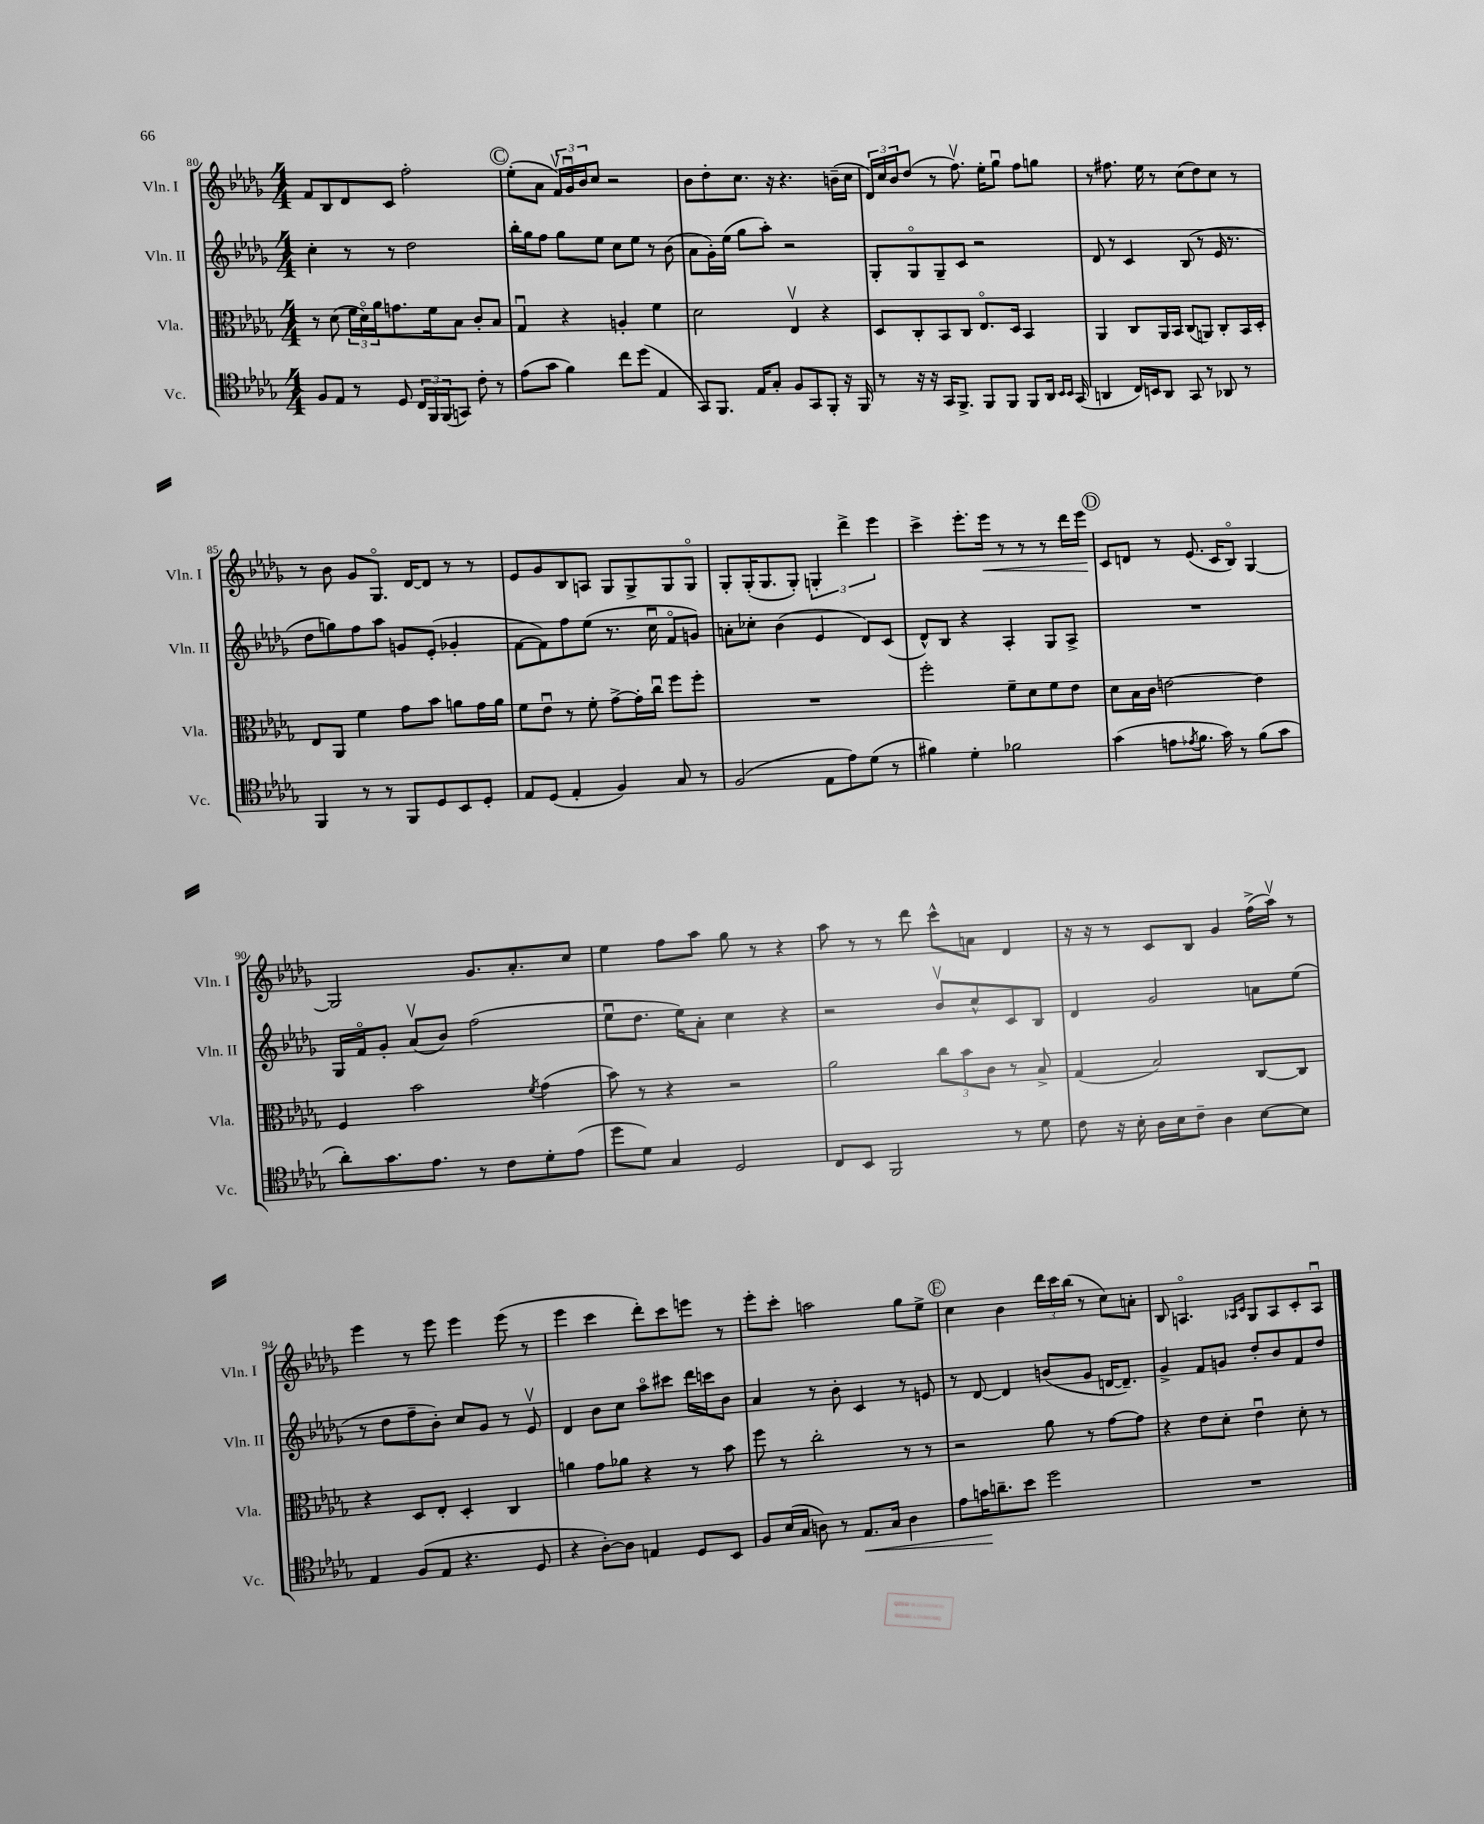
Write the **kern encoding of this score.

**kern	**kern	**kern	**kern
*staff4	*staff3	*staff2	*staff1
*clefC4	*clefC3	*clefG2	*clefG2
*k[b-e-a-d-g-]	*k[b-e-a-d-g-]	*k[b-e-a-d-g-]	*k[b-e-a-d-g-]
*M4/4	*M4/4	*M4/4	*M4/4
8F	8r	4cc'	8f
8E-	(8d-	.	8B-
8r	24f	8r	8d-
.	24d-o)	.	.
.	24a-	.	.
8D-	8.g	8r	8c
24C	.	2dd-	2ff'
24FF	.	.	.
.	16f	.	.
(24FF	.	.	.
8GG)	8B-	.	.
8c'	8c'	.	.
8r	8B-	.	.
=	=	=	=
(8e-	4G-u	16bb-'	(8ee-'
.	.	16gg-	.
8g-	.	8ff	8a-
4f)	4r	8gg-	24fv)
.	.	.	24g-u
.	.	.	24b-
.	.	8ee-	8cc
8cc	4A'	8cc	2r
(8dd-	.	8ee-	.
4E-	4f	8r	.
.	.	(8b-	.
=	=	=	=
8GG-)	2d-	8a-	8b-
8.FF	.	16g-')	8dd-'
.	.	(16ee-	.
.	.	8gg-	8.cc
16E-	.	.	.
8G-'	.	8aa-')	.
.	.	.	16r
8F	4E-v	2r	4.r
8GG-	.	.	.
8FF'	4r	.	.
16r	.	.	(16b~
16FF	.	.	16cc
=	=	=	=
8r	8D-	8G-'	24d-)
.	.	.	24cc
.	.	.	24b-
16r	8C'	8G-o	(8dd-
16r	.	.	.
16GG-	8BB-	8G-~	8r
8.FF^	.	.	.
.	8C	8c	8.ffv)
8FF	8.E-o	2r	.
.	.	.	16ee-'
8FF	.	.	8gg-u
.	16D-	.	.
8FF	4BB-	.	8ff
16AA-	.	.	8gg
16qqBB-	.	.	.
16qqBB-	.	.	.
(16GG-	.	.	.
=	=	=	=
4AA	4AA-	8d-	8r
.	.	8r	8.ff#
16C)	8C	4c	.
16BB	.	.	16ee-
8AA	16AA-	.	8r
.	16BB-	.	.
8GG-	(8C	(8B-	(8cc
8r	8AA)	8r	8dd-)
8AA-	8C'	16e-	8cc
.	.	8.r	.
8r	16BB-	.	8r
.	16D-'	.	.
=	=	=	=
4FF	8E-	8dd-	8r
.	8AA-	8gg)	8b-
8r	4f	8ff	8g-
8r	.	8aa-	8.G-o
8FF	8g-	8g	.
.	.	.	[16d-
8D-	8b-	(8e-'	8d-]
8BB-	8a	4g-'	8r
8D-'	16g-	.	8r
.	16a	.	.
=	=	=	=
8E-	8f	[8f	8e-
(8D-	8e-u	8f])	8g-
4E-'	8r	8ff	8B-
.	8f'	(8ee-	8A
4F)	[8g-^	8.r	8G-
.	16g-']	.	8G-^
.	16ccu	16ccu	.
8G-	8ff	8fo	8G-
8r	8ff'	8g)	8G-o
=	=	=	=
(2F	1r	8a'	8G-'
.	.	8cc-'	(16G-'
.	.	.	8.G-
.	.	(4b-	.
.	.	.	8G-')
8E-	.	4e-	6G'
8e-)	.	.	.
.	.	.	6ddd-^
(8d-	.	8d-)	.
.	.	.	6eee-
8r	.	(8c	.
=	=	=	=
4f#)	2ff'	8d-^^)	4ccc^
.	.	8B-	.
4d-'	.	4r	8.eee-'
.	.	.	16eee-
2f-	8f~	4A-'	8r
.	8d-	.	8r
.	8f	8G-	8r
.	8e-	8A-^	16ddd-
.	.	.	16eee-
=	=	=	=
(4g-	8d-	1r	8c
.	16B-	.	8d
.	16c	.	.
8e	[2e	.	8r
8qe-	.	.	.
8.f	.	.	(8.e-
16g-)	.	.	16c
8r	.	.	8B-o)
(8f	4e]	.	[4G-
8g-	.	.	.
=	=	=	=
8a-')	4F	16G-	2G-]
.	.	16fo	.
8.g-	.	8g-'	.
.	2b-	(8a-v	.
8.e-	.	.	.
.	.	8b-)	.
8r	.	(2ff	8.g-
8c	.	.	.
.	.	.	8.a-'
.	8qf	.	.
8d-'	(4g-	.	.
(8e-	.	.	8cc
=	=	=	=
8dd-	8b-)	8ee-u	4ee-
8d-)	8r	8.dd-	.
4G-	4r	.	8ff
.	.	16ee-)	.
.	.	8a-'	8aa-
2D-	2r	4cc	8gg-
.	.	.	8r
.	.	4r	4r
=	=	=	=
8C	2a-	2r	8aa-
8BB-	.	.	8r
2FF	.	.	8r
.	.	.	8ddd-
.	12cc	8b-v	8ccc^^
.	12b-	.	.
.	.	8cc^^	8a
.	12c	.	.
8r	8r	8c	4d-
8d-	8B-^	8B-	.
=	=	=	=
8c	(4G-	4d-	16r
.	.	.	16r
16r	.	.	8r
16B-'	.	.	.
16A-	2B-)	2g-	8c
16B-	.	.	.
8c~	.	.	8B-
4A-	.	.	4g-
[8B-	[8C	8a	(16ff^
.	.	.	16aa-v)
8B-]	8C]	(8ee-	8r
=	=	=	=
4E-	4r	8r	4eee-
.	.	8dd-	.
(8F	8D-	8ff~	8r
8E-	8E-'	8b-')	8eee-
4.r	4D-'	8cc	4eee-
.	.	8g-	.
.	4C	8r	(8eee-
8D-	.	8e-v	8r
=	=	=	=
4r	4a	4d-	4eee-
[8A-')	8g-	8b-	4ccc
8A-]	8a-	8cc	.
4E	4r	8aa-o	8ddd-')
.	.	8ccc#	8ccc
8D-	8r	16ddd-	8eee
.	.	16ccc	.
8BB-	8b-	8b-	8r
=	=	=	=
8F	8ff	4a-	8eee-'
(16B-	8r	.	8ccc'
16G-	.	.	.
8A)	2cc'	8r	2aa
8r	.	8b-'	.
8.E-	.	4c	.
16G-	.	.	.
4A	8r	8r	8gg-
.	8r	8e	8ee-^
=	=	=	=
8e-	2r	8r	4cc
16g	.	[8d-	.
8.a~	.	.	.
.	.	4d-]	4b-
8b-	.	.	.
2dd-	8a-	(8b	24ddd-
.	.	.	24ccc
.	.	.	(24bb-
.	8r	8g-	8r
.	[8g-	[16d	8cc)
.	.	8.d~])	.
.	8g-]	.	8a'
=	=	=	=
1r	4r	4g-^	8B-
.	.	.	4.Ao
.	8e-	8f	.
.	8d-'	8g	.
.	.	.	16qqA-
.	.	.	16qqc
.	4e-u	8dd-'	8G-
.	.	8b-	8A-
.	8d-'	8f	8c'
.	8r	8dd-	8A-u
==	==	==	==
*-	*-	*-	*-
